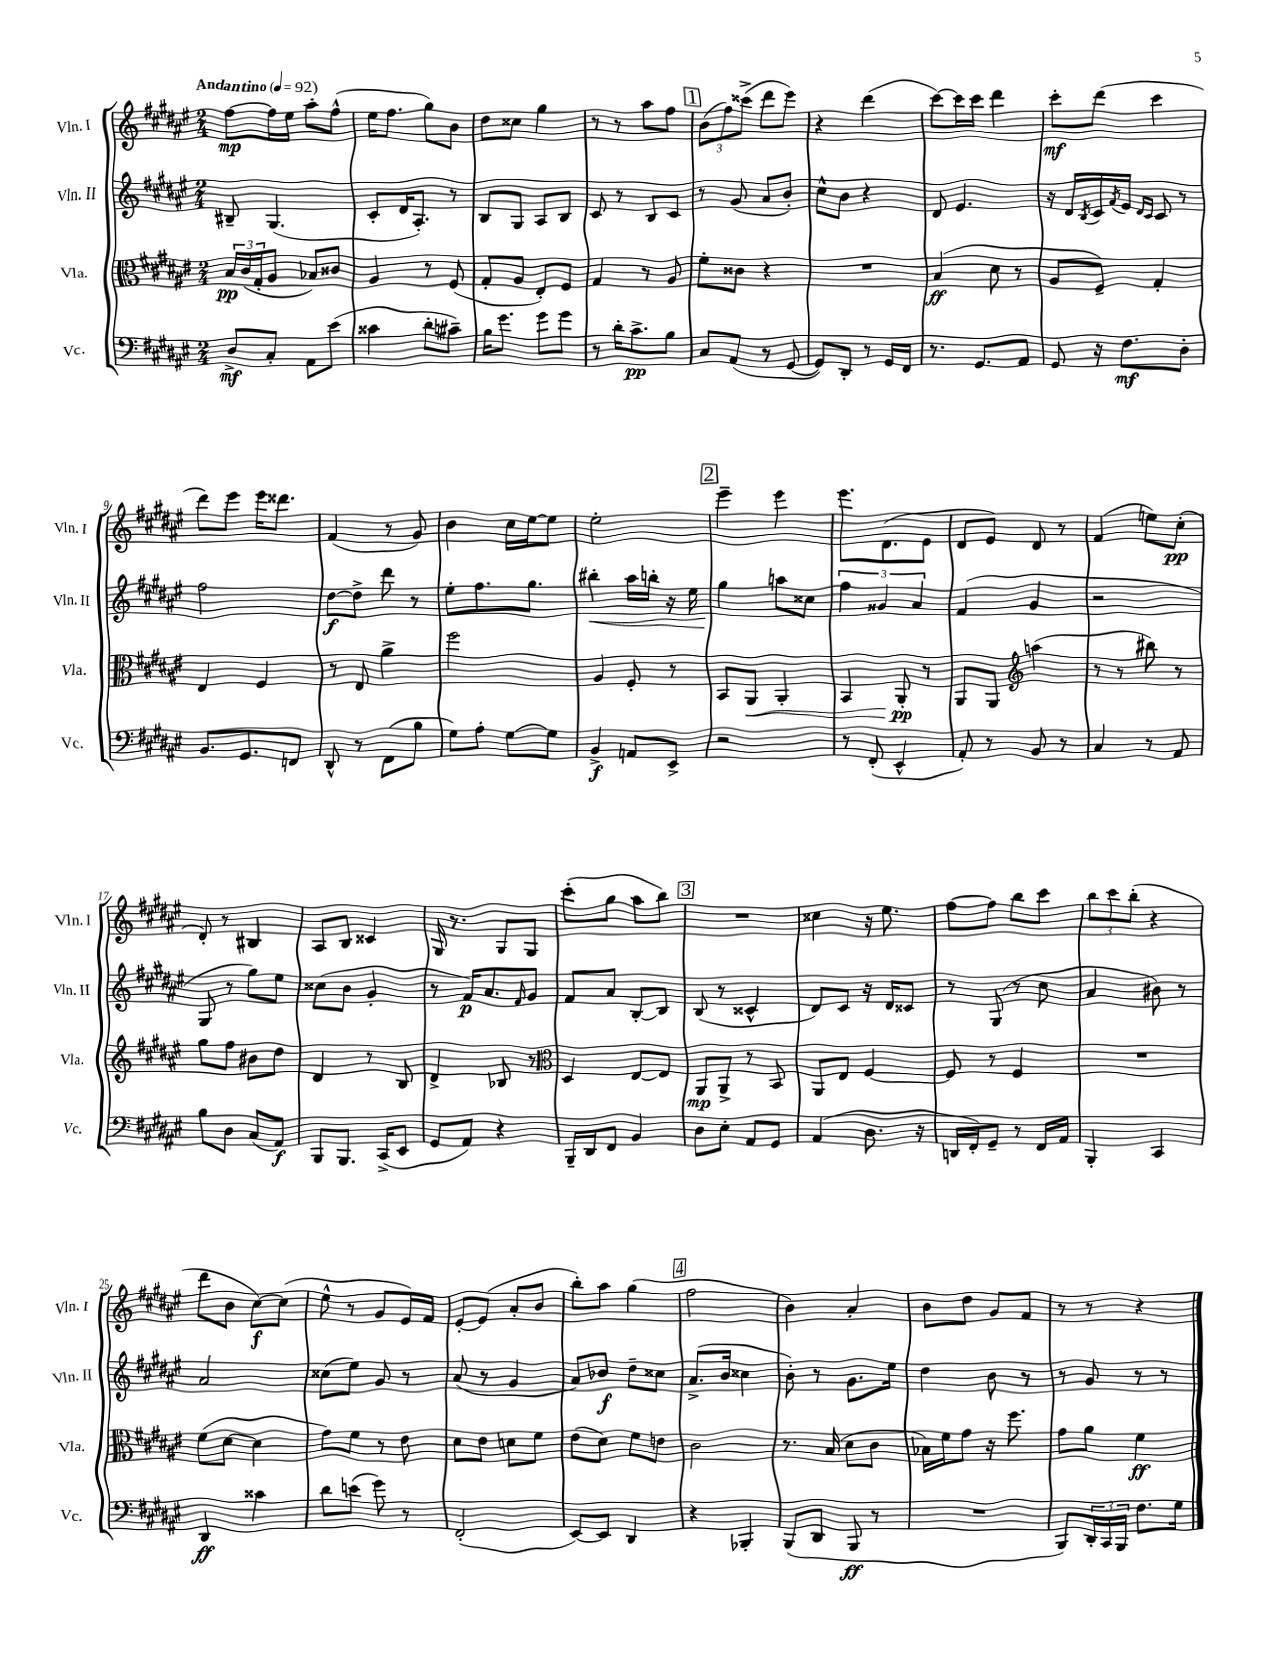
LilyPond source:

<<
\new StaffGroup <<
\new Staff = "s0" \with { instrumentName = "Vln. I" shortInstrumentName = "Vln. I" } {
    \clef treble \key fis \major \numericTimeSignature \time 2/4 \tempo "Andantino" 4 = 92
    fis''8~\mp fis''16 eis''16 ais''8-. fis''8-^( |
    eis''16 fis''8. gis''8) b'8 |
    dis''8 cisis''8 gis''4 |
    r8 r8 ais''8 fis''8 |
    \mark \markup { \box "1" } \tuplet 3/2 { b'8( fis''8) cisis'''8->( } dis'''8 eis'''8) |
    r4 dis'''4( |
    cis'''8~) cis'''16 cis'''16 dis'''4 |
    cis'''8-.\mf dis'''8( cis'''4 |
    dis'''8) eis'''8 eis'''16 disis'''8. |
    fis'4( r8 gis'8) |
    b'4 cis''16 eis''16~ eis''8 |
    eis''2-. |
    \mark \markup { \box "2" } eis'''4-- eis'''4 |
    eis'''8. dis'8.( eis'8 |
    dis'8 eis'8) dis'8 r8 |
    fis'4( e''8) cis''8-.\pp( |
    dis'8-.) r8 bis4 |
    ais8 b8 cisis'4 |
    gis16 r8. gis8 gis8 |
    cis'''8-.( gis''8 ais''8 b''8) |
    \mark \markup { \box "3" } R2 |
    cisis''4 r16 eis''8. |
    fis''8~ fis''8 b''8 cis'''8 |
    \tuplet 3/2 { b''8 cis'''8 b''8-.( } r4 |
    dis'''8 b'8 cis''8~\f) cis''8( |
    eis''8-^ r8 gis'8 eis'16) fis'16 |
    eis'8~-. eis'8( ais'8-. b'8 |
    b''8-.) ais''8 gis''4( |
    \mark \markup { \box "4" } fis''2 |
    b'4) ais'4-. |
    b'8 dis''8 gis'8 fis'8 |
    r8 r8 r4 \bar "|." |
}
\new Staff = "s1" \with { instrumentName = "Vln. II" shortInstrumentName = "Vln. II" } {
    \clef treble \key fis \major \numericTimeSignature \time 2/4
    bis8-- gis4.( |
    cis'8-. dis'16 ais8.-.) r8 |
    b8 gis8 ais8 b8 |
    cis'8 r8 b8 cis'8 |
    \mark \markup { \box "1" } r8 gis'8( ais'8 b'8-.) |
    cis''8-^ b'8 r4 |
    dis'8 eis'4. |
    r16 dis'16 \acciaccatura { b8 } cis'16 \acciaccatura { fis'8 } eis'16 \grace { dis'16 cis'16 } cis'8 r8 |
    fis''2 |
    dis''8~\f dis''8-> dis'''8 r8 |
    eis''8-. fis''8. gis''8. |
    bis''4-.\< ais''16 b''16-. r16 eis''16 |
    \mark \markup { \box "2" } gis''4\! a''8 cisis''8 |
    \tuplet 3/2 { fis''4 gisis'4 ais'4 } |
    fis'4( gis'4 |
    r2 |
    gis8 r8 gis''8) eis''8 |
    cisis''8( b'8 gis'4-. |
    r8 fis'16\p) ais'8. \grace { fis'16 } gis'8 |
    fis'8 ais'8 b8~-. b8 |
    \mark \markup { \box "3" } b8( r8 cisis'4-^ |
    dis'8) cis'8 r16 dis'16 cisis'8 |
    r8 gis8( r8 cis''8 |
    ais'4 bis'8) r8 |
    ais'2 |
    cisis''8( eis''8) gis'8 r8 |
    ais'8( r8 gis'4 |
    ais'8) bes'8\f dis''8-- cisis''8 |
    \mark \markup { \box "4" } ais'8.->( b'16 cisis''4 |
    b'8-.) r8 gis'8. eis''16 |
    dis''4 b'8 r8 |
    r8 gis'8 r8 r8 \bar "|." |
}
\new Staff = "s2" \with { instrumentName = "Vla." shortInstrumentName = "Vla." } {
    \clef alto \key fis \major \numericTimeSignature \time 2/4
    \tuplet 3/2 { b16\pp cis'16( gis16-. } ais8 bes8) cisis'8 |
    ais4 r8 fis8( |
    gis8-. ais8 eis8-.) fis8 |
    gis4 r8 ais8 |
    \mark \markup { \box "1" } fis'8-. cisis'8 r4 |
    R2 |
    b4\ff( dis'8 r8 |
    ais8 fis8--) gis4-. |
    eis4 fis4 |
    r8 eis8 ais'4-> |
    fis''2 |
    ais4 fis8-. r8 |
    \mark \markup { \box "2" } b,8 ais,8\< ais,4-. |
    b,4 ais,8-.\pp\! r8 |
    ais,8 ais,8 \clef treble a''4( |
    r8 r8 bis''8) r8 |
    gis''8 fis''8 bis'8 dis''8 |
    dis'4 r8 b8 |
    dis'4-> bes8 r8 |
    \clef alto dis4 eis8~ eis8 |
    \mark \markup { \box "3" } ais,8\mp ais,8-> r8 b,8 |
    ais,8 eis8 fis4~ |
    fis8 r8 fis4 |
    R2 |
    fis'8( dis'8~ dis'4 |
    gis'8) fis'8 r8 eis'8 |
    dis'8 eis'8 d'8 fis'8 |
    eis'8( dis'8) fis'8 e'8 |
    \mark \markup { \box "4" } cis'2 |
    r8. b16( dis'8 cis'8 |
    bes16) fis'16 gis'8 r16 fis''8. |
    gis'8 ais'8 fis'4\ff \bar "|." |
}
\new Staff = "s3" \with { instrumentName = "Vc." shortInstrumentName = "Vc." } {
    \clef bass \key fis \major \numericTimeSignature \time 2/4
    dis8->\mf cis8-. ais,8 eis'8( |
    cisis'4 dis'8-. cis'8--) |
    b16 gis'8. gis'8 gis'8 |
    r8 dis'16-. cis'8.->\pp b8 |
    \mark \markup { \box "1" } cis8 ais,8( r8 gis,8~ |
    gis,8) dis,8-. r8 gis,16 fis,16 |
    r8. gis,8. ais,8 |
    gis,8 r16 fis8.\mf dis8-. |
    b,8. gis,8. f,8 |
    dis,8-^ r8 fis,8( b8 |
    gis8) ais8-. gis8~ gis8 |
    b,4->\f a,8 eis,8-> |
    \mark \markup { \box "2" } r2 |
    r8 fis,8-.( eis,4-^ |
    ais,8-.) r8 b,8 r8 |
    cis4 r8 ais,8 |
    b8 dis8 cis8( ais,8\f) |
    b,,8 b,,8. cis,16->( eis,8 |
    gis,8 ais,8) r4 |
    b,,16-- dis,16 fis,8 b,4 |
    \mark \markup { \box "3" } dis8 eis8-. ais,8 gis,8 |
    ais,4( dis8. r16 |
    d,16 fis,16-.) gis,8-- r8 fis,16 ais,16 |
    b,,4-. cis,4 |
    dis,4\ff cisis'4 |
    dis'8 e'8( gis'8) r8 |
    fis,2-.( |
    eis,8~) eis,8 dis,4 |
    \mark \markup { \box "4" } r4 bes,,4-. |
    b,,8( dis,8 b,,8\ff r8 |
    R2 |
    b,,8) \tuplet 3/2 { dis,16-. cis,16 b,,16 } fis8. gis16 \bar "|." |
}
>>
>>
